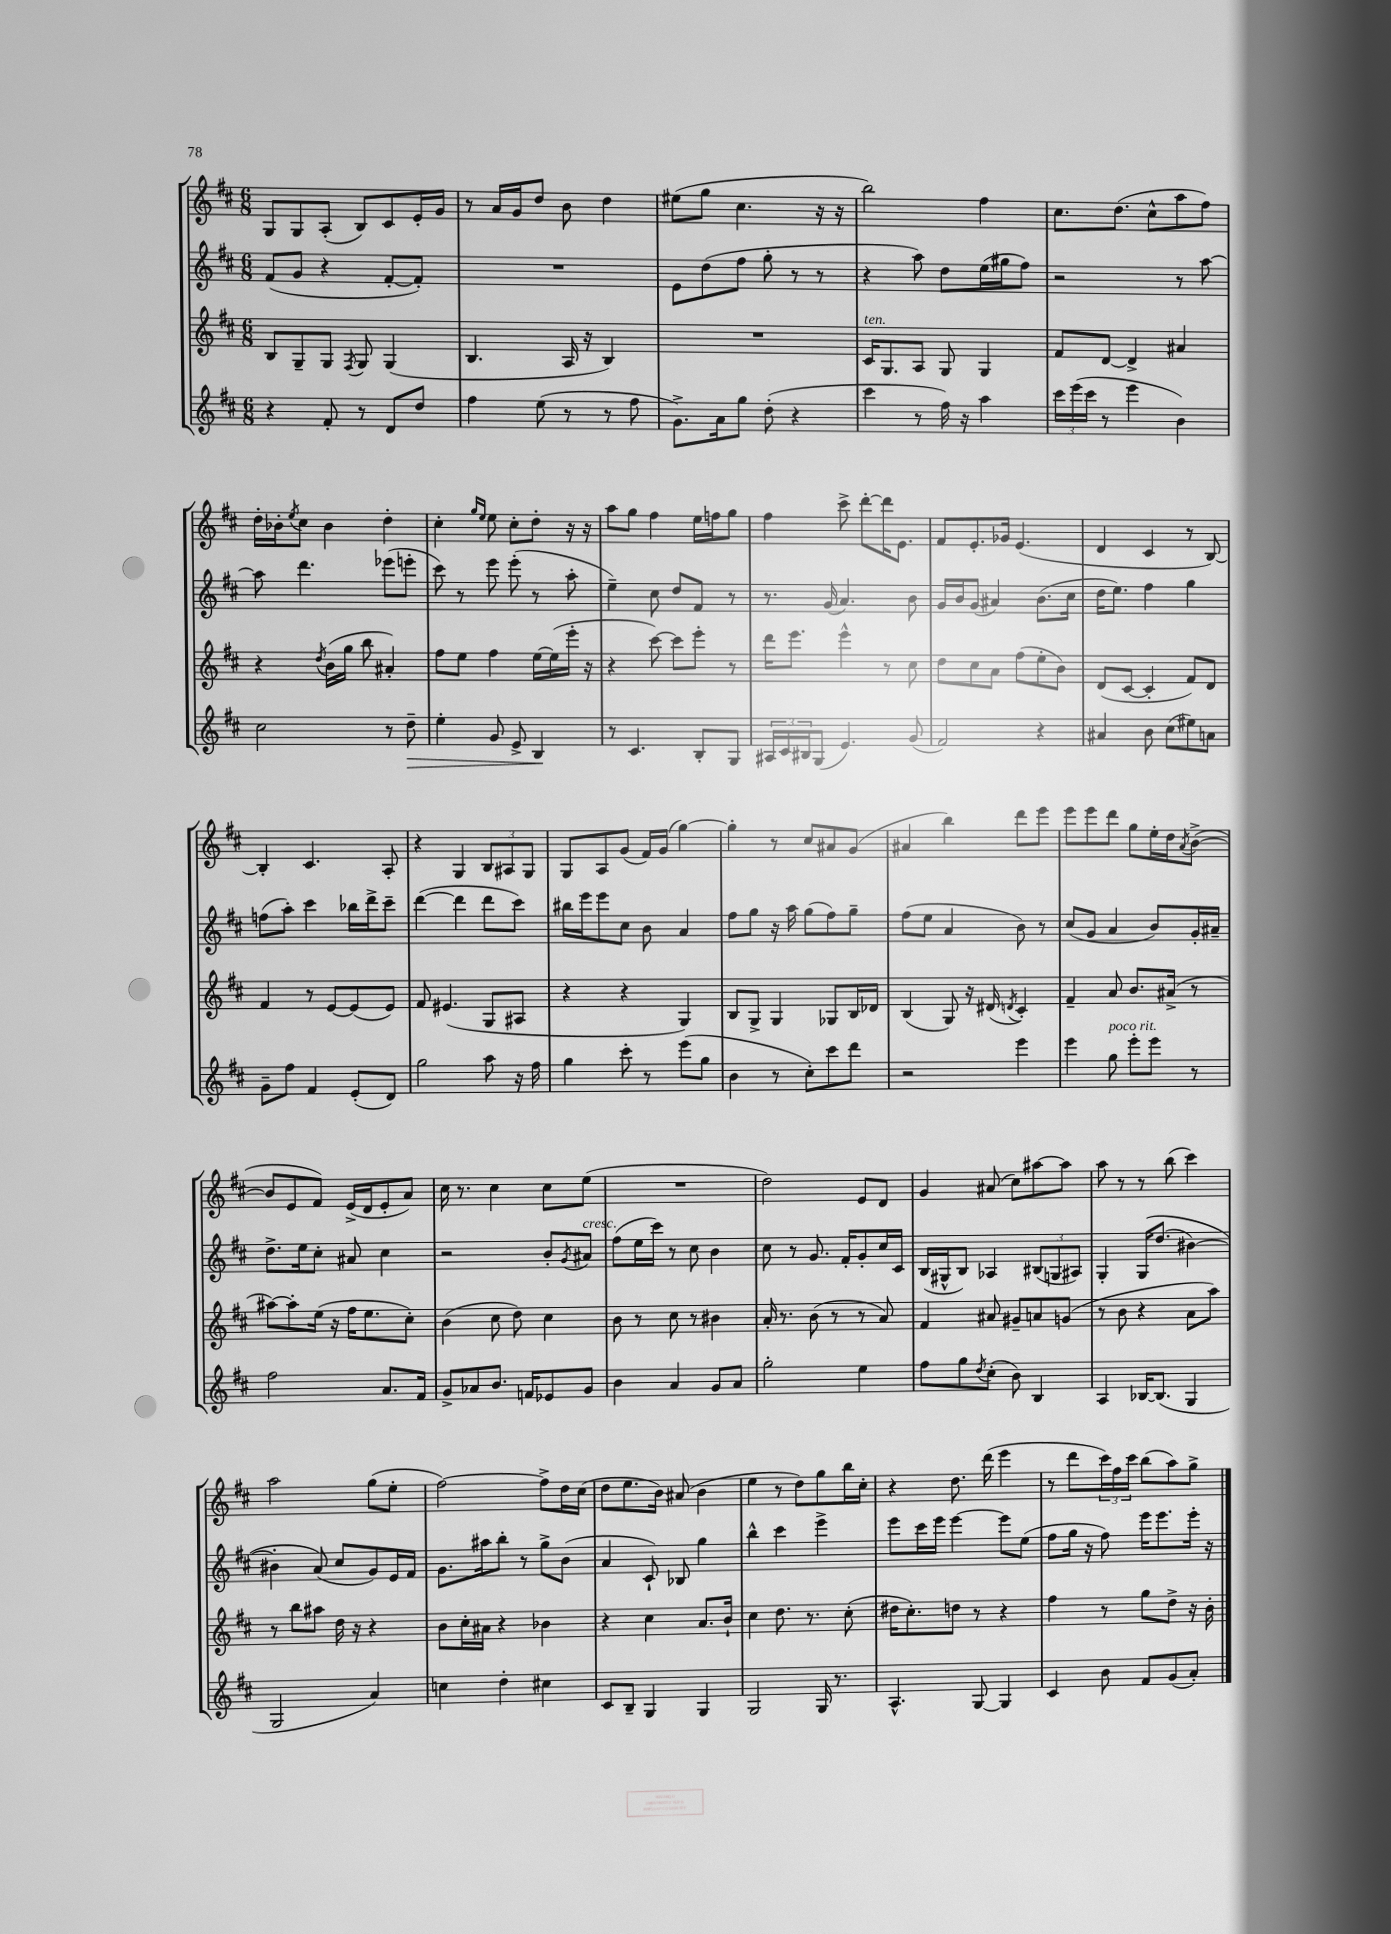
<<
\new StaffGroup <<
\new Staff = "s0" {
    \clef treble \key d \major \numericTimeSignature \time 6/8
    g8 g8 a8-.( b8) cis'8 e'16-. g'16 |
    r8 a'16 g'16 d''8 b'8 d''4 |
    eis''8( g''8 cis''4. r16 r16 |
    b''2) fis''4 |
    cis''8. d''8.( cis''8-^ a''8 fis''8) |
    d''16-. bes'16-. \acciaccatura { e''8 } cis''8 bes'4 d''4-. |
    cis''4-. \grace { g''16 e''16 } e''8 cis''8-. d''8-. r16 r16 |
    a''8 g''8 fis''4 e''16 f''16 g''8 |
    fis''4 cis'''8-> d'''8~-. d'''16 e'8. |
    fis'8 e'8.-. ges'16 e'4.( |
    d'4 cis'4 r8 b8~) |
    b4-. cis'4. a8-. |
    r4 g4 \tuplet 3/2 { b8 ais8 g8 } |
    g8 a8 g'8( fis'16) g'16( g''4~) |
    g''4-. r8 cis''8 ais'8 g'8( |
    ais'4 b''4) d'''8 e'''8 |
    e'''8 e'''8 d'''8 g''8 e''16-. d''16 \acciaccatura { a'8 } b'8~->( |
    b'8 e'8 fis'8) e'16->( d'16 e'8-. a'8) |
    cis''16 r8. cis''4 cis''8 e''8( |
    R2. |
    d''2) e'8 d'8 |
    g'4 ais'8( cis''8) ais''8~ ais''8 |
    a''8 r8 r8 b''8( cis'''4) |
    a''2 g''8( e''8-. |
    fis''2~) fis''8-> d''16 cis''16( |
    d''8 e''8. b'16) ais'8( b'4 |
    e''4 r8 d''8) g''8 b''16 cis''16-. |
    r4 d''8. d'''16( e'''4 |
    r8 d'''8 \tuplet 3/2 { cis'''16) fis''16 cis'''16 } b''8( a''8) g''8-> \bar "|." |
}
\new Staff = "s1" {
    \clef treble \key d \major \numericTimeSignature \time 6/8
    fis'8( g'8 r4 fis'8~-. fis'8-.) |
    R2. |
    e'8 d''8( fis''8 g''8-. r8 r8 |
    r4 a''8) d''8 e''16( gis''16 fis''8) |
    r2 r8 a''8~ |
    a''8 d'''4. ees'''8( e'''8-. |
    cis'''8) r8 e'''8 e'''8-.( r8 a''8-. |
    e''4--) cis''8 d''8 fis'8 r8 |
    r8. g'16( a'4.) b'8 |
    g'16 b'16 g'8( ais'4) b'8.( cis''16 |
    d''16 e''8.) fis''4 g''4 |
    f''8( a''8-.) cis'''4 bes''16 d'''16-> cis'''8-- |
    d'''4~( d'''4 d'''8 cis'''8) |
    bis''16 e'''16 e'''8 cis''8 b'8 a'4 |
    fis''8 g''8 r16 a''16 g''8( fis''8) g''8-- |
    fis''8( e''8 a'4 b'8) r8 |
    cis''8( g'8 a'4 b'8) g'16-. ais'16-- |
    d''8.-> e''16 cis''8-. ais'8 cis''4 |
    r2 b'8-. \acciaccatura { g'8 } ais'8^\markup { \italic "cresc." } |
    fis''8( e''16 cis'''16) r8 cis''8 b'4 |
    cis''8 r8 g'8. fis'16-. g'8-. cis''16 cis'16 |
    b16( gis16-^ b8) aes4 \tuplet 3/2 { bis8( g8 ais8) } |
    g4-. g16\( d''8.( bis'4~) |
    bis'4-. a'8(\) cis''8 g'8) e'16 fis'16 |
    g'8. ais''16 b''8-. r8 g''8-> b'8( |
    a'4 cis'8-!) bes8 g''4 |
    b''4-^ cis'''4 e'''4-> |
    e'''8 cis'''16 e'''16 e'''4~ e'''8 e''8( |
    fis''8 g''16 r16 fis''8) e'''16 e'''8. e'''16-. r16 \bar "|." |
}
\new Staff = "s2" {
    \clef treble \key d \major \numericTimeSignature \time 6/8
    b8 g8-- g8 \acciaccatura { fis8 } g8 g4( |
    b4. a16 r16 b4) |
    R2. |
    cis'16^\markup { \italic "ten." } g8. a8 g8 g4 |
    fis'8 d'8~ d'4-> ais'4 |
    r4 \acciaccatura { d''8 } b'16( g''16 b''8 ais'4-.) |
    fis''8 e''8 fis''4 e''16~ e''16( e'''16-. r16 |
    r4 cis'''8~) cis'''8 e'''8-. r8 |
    d'''16 e'''8. e'''4-^ r8 cis''8 |
    d''8 cis''8 a'8 fis''8( e''8-. b'8) |
    d'8( cis'8~ cis'4-. fis'8) d'8 |
    fis'4 r8 e'8~ e'8( e'8) |
    fis'8 eis'4.( g8 ais8 |
    r4 r4 g4) |
    b8 g8-> g4 ges8 b16 des'16 |
    b4( g8) r16 dis'16( \acciaccatura { d'8 } cis'4-.) |
    fis'4-- a'8 b'8. ais'16->( r8 |
    ais''8~) ais''8-. e''16( r16 fis''16 e''8. cis''8-.) |
    b'4( cis''8 d''8) cis''4 |
    b'8 r8 cis''8 r8 bis'4 |
    a'16-. r8. b'8( r8 r8 a'8) |
    fis'4 ais'8 gis'8-- a'8 g'8( |
    r8 b'8 r4 a'8 a''8) |
    r8 b''8 ais''8 d''16 r16 r4 |
    b'8 cis''16-. ais'16 r4 bes'4 |
    r4 cis''4 a'8. b'16-! |
    cis''4 d''8. r8. cis''8-.( |
    dis''16 cis''8.-.) d''8 r8 r4 |
    fis''4 r8 g''8 d''8-> r16 b'16-. \bar "|." |
}
\new Staff = "s3" {
    \clef treble \key d \major \numericTimeSignature \time 6/8
    r4 fis'8-. r8 d'8 d''8 |
    fis''4 e''8( r8 r8 fis''8 |
    g'8.->) a'16 g''8 d''8-.( r4 |
    cis'''4 r8 fis''16) r16 a''4 |
    \tuplet 3/2 { cis'''16 e'''16( cis'''16 } r8 e'''4 b'4) |
    cis''2 r8 d''8--\> |
    e''4-. g'8 e'8-> b4\! |
    r8 cis'4. b8-. g8 |
    \tuplet 3/2 { ais16 cis'16 bis16 } g8( e'4.) g'8( |
    fis'2) r4 |
    ais'4 b'8 cis''8( eis''8) a'8 |
    g'8-- fis''8 fis'4 e'8-.( d'8) |
    g''2 a''8 r16 fis''16 |
    g''4 cis'''8-. r8 e'''8( g''8 |
    b'4 r8 cis''8-.) cis'''8 d'''8 |
    r2 e'''4 |
    e'''4 g''8^\markup { \italic "poco rit." } e'''8-. e'''8 r8 |
    fis''2 a'8. fis'16 |
    g'8-> aes'8 b'8. f'16 ees'8 g'8 |
    b'4 a'4 g'8 a'8 |
    g''2-. e''4 |
    fis''8 g''8 \acciaccatura { d''8 } cis''8-.( b'8) b4 |
    a4 bes16~ bes8.( g4 |
    g2 a'4) |
    c''4 d''4-. cis''4 |
    cis'8 b8-- g4 g4 |
    g2 g16 r8. |
    a4.-^ g8~ g4 |
    cis'4 b'8 fis'8 g'8( a'8-.) \bar "|." |
}
>>
>>
\layout { \context { \Score \remove "Bar_number_engraver" } }
